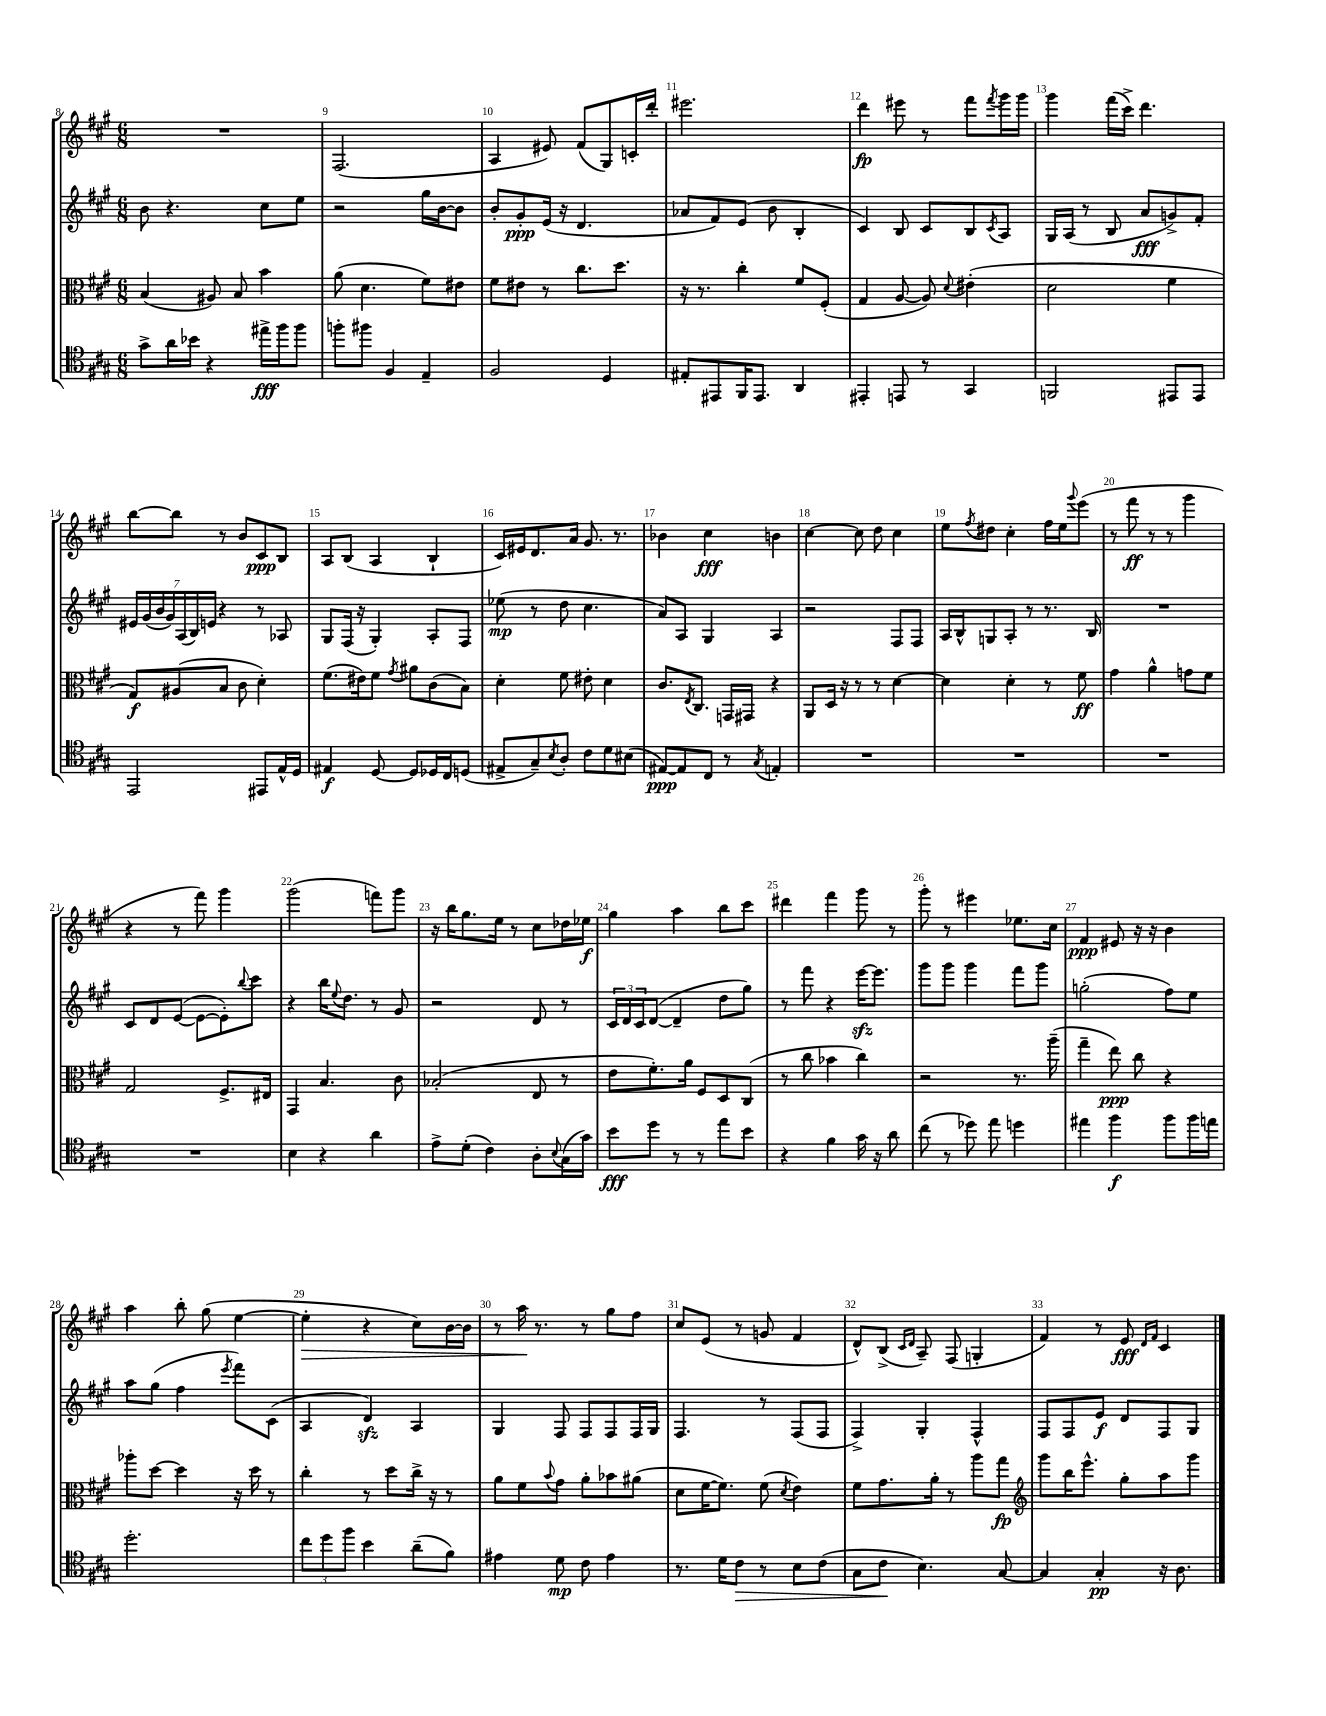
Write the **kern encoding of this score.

**kern	**kern	**kern	**kern
*staff4	*staff3	*staff2	*staff1
*clefC4	*clefC3	*clefG2	*clefG2
*k[f#c#g#]	*k[f#c#g#]	*k[f#c#g#]	*k[f#c#g#]
*M6/8	*M6/8	*M6/8	*M6/8
8g#^	(4B	8b	2.r
16a	.	4.r	.
16b-	.	.	.
4r	8A#)	.	.
.	8B	.	.
16ee#^	4b	8cc#	.
16ff#	.	.	.
8ff#	.	8ee	.
=	=	=	=
8ff'	(8a	2r	(2.F#
8ff#	4.d	.	.
4F#	.	.	.
4E~	8f#)	16gg#	.
.	.	[16b	.
.	8e#	8b]	.
=	=	=	=
2F#	8f#	8b'	4A
.	8e#	8g#'	.
.	8r	(16e	8e#)
.	.	16r	.
.	8.cc#	4.d	(8f#
4D	.	.	8G#)
.	8.dd	.	.
.	.	.	16c'
.	.	.	16ddd'
=	=	=	=
8E#'	16r	8a-	2.eee#
.	8.r	.	.
8EE#	.	8f#)	.
16FF#	4cc#'	(8e	.
8.EE#	.	.	.
.	.	8b	.
4AA	8f#	4B'	.
.	(8F#'	.	.
=	=	=	=
4EE#'	4G#	4c#)	4ddd
8EE	[8A	8B	8eee#
8r	8A])	8c#	8r
.	8qqd	.	.
4GG#	(4e#'	8B	8fff#
.	.	8qc#	8qfff#
.	.	8A	16ggg#
.	.	.	16ggg#
=	=	=	=
2FF	2d	16G#	4ggg#
.	.	(16A	.
.	.	8r	.
.	.	8B	(16fff#
.	.	.	16ccc#^)
.	.	8a	4.ddd
8EE#	4f#	8g^)	.
8EE#	.	8f#'	.
=	=	=	=
2EE	8G#)	28e#	[8bb
.	.	(28g#	.
.	.	28b	.
.	.	28g#)	.
.	(8A#	.	8bb]
.	.	(28A	.
.	.	28B)	.
.	.	28e	.
.	8B	4r	8r
.	8c#	.	8b
8EE#	4d')	8r	8c#
16E^^	.	8A-	8B
16D	.	.	.
=	=	=	=
4E#	(8.f#	8G#	8A
.	.	(16F#	(8B
.	16e#)	16r	.
[8D	8f#	4G#')	4A
.	8qg#	.	.
8D]	8a#	.	.
16D-	(8c#	8A'	4B`
16C#	.	.	.
(8D	8B)	8F#	.
=	=	=	=
8E#^	4d'	(8ee-	16c#)
.	.	.	16e#
8G#~)	.	8r	8.d
8qB	.	.	.
8A'	8f#	8dd	.
.	.	.	16a
8c#	8e#'	4.cc#	8.g#
8d	4d	.	.
.	.	.	8.r
(8B#	.	.	.
=	=	=	=
[8E#)	8.c#	8a)	4b-
8E#]	.	8A	.
.	8qE	.	.
.	8.C#	.	.
8C#	.	4G#	4cc#
8r	16GG	.	.
.	16GG#	.	.
8qG#	.	.	.
4E'	4r	4A	4b
=	=	=	=
2.r	8AA	2r	[4cc#
.	16D	.	.
.	16r	.	.
.	8r	.	8cc#]
.	8r	.	8dd
.	[4d	8F#	4cc#
.	.	8F#	.
=	=	=	=
2.r	4d]	16A	8ee
.	.	16B^^	.
.	.	.	8qff#
.	.	8G	8dd#
.	4d'	8A'	4cc#'
.	.	8r	.
.	8r	8.r	16ff#
.	.	.	16ee
.	.	.	8qqggg#
.	8f#	.	(8eee
.	.	16B	.
=	=	=	=
2.r	4g#	2.r	8r
.	.	.	8fff#
.	4a^^	.	8r
.	.	.	8r
.	8g	.	4ggg#
.	8f#	.	.
=	=	=	=
2.r	2G#	8c#	4r
.	.	8d	.
.	.	([8e	8r
.	.	8e_	8fff#)
.	8.F#^	8e'])	4ggg#
.	.	8qqbb	.
.	.	8ccc#	.
.	16E#	.	.
=	=	=	=
4B	4GG#	4r	(2ggg#
4r	4.B	16bb	.
.	.	8qqee	.
.	.	8.dd	.
4a	.	8r	8fff)
.	8c#	8g#	8ggg#
=	=	=	=
8e^	(2B-'	2r	16r
.	.	.	16bb
(8d'	.	.	8.gg#
4c#)	.	.	.
.	.	.	16ee
.	.	.	8r
8A'	8E	8d	8cc#
8qqB	.	.	.
(16G#	8r	8r	16dd-
16g#)	.	.	16ee-
=	=	=	=
8b	8e	24c#	4gg#
.	.	24d	.
.	.	24c#	.
8dd	8.f#')	([8d	.
8r	.	4d~]	4aa
.	16a	.	.
8r	8F#	.	.
8ee	8D	8dd	8bb
8b	(8C#	8gg#)	8ccc#
=	=	=	=
4r	8r	8r	4ddd#
.	8cc#	8fff#	.
4f#	4b-	4r	4fff#
16g#	4cc#)	[16eee	8ggg#
16r	.	8.eee]	.
8a	.	.	8r
=	=	=	=
(8cc#	2r	8ggg#	8ggg#'
8r	.	8ggg#	8r
8dd-)	.	4ggg#	4eee#
8ee	.	.	.
4dd	8.r	8fff#	8.ee-
.	.	8ggg#	.
.	(16aa~	.	16cc#
=	=	=	=
4ee#	4gg#~	(2gg'	4f#
4ff#	8ee)	.	8e#
.	8cc#	.	16r
.	.	.	16r
8ff#	4r	8ff#)	4b
16ff#	.	8ee	.
16ee	.	.	.
=	=	=	=
2.dd'	8aa-'	8aa	4aa
.	[8dd	(8gg#	.
.	4dd]	4ff#	8bb'
.	.	.	(8gg#
.	.	8qeee	.
.	16r	8fff#)	[4ee
.	16dd	.	.
.	8r	(8c#	.
=	=	=	=
12cc#	4cc#'	4A	4ee']
12dd	.	.	.
12ff#	.	.	.
4b	8r	4d)	4r
.	8dd	.	.
(8a~	16cc#^	4A	8cc#)
.	16r	.	.
8f#)	8r	.	[16b
.	.	.	16b]
=	=	=	=
4e#	8a	4G#	8r
.	8f#	.	16aa
.	.	.	8.r
.	8qqb	.	.
8d	8g#	8F#	.
8c#	8a'	8F#	8r
4e#	8b-	8F#	8gg#
.	(8a#	16F#	8ff#
.	.	16G#	.
=	=	=	=
8.r	8d	4.F#	8cc#
.	[16f#	.	(8e
16d	8.f#])	.	.
8c#	.	.	8r
8r	(8f#	8r	8g
.	8qd	.	.
8B	4e)	(8F#	4f#
(8c#	.	8F#	.
=	=	=	=
8G#	8f#	4F#^)	8d^^)
8c#	8.g#	.	(8B^
.	.	.	16qqc#
.	.	.	16qqd
4.B)	.	4G#'	8A~)
.	16a'	.	.
.	8r	.	(8F#
.	8aa	4F#^^	4G'
[8G#	8gg#	.	.
=	=	=	=
*	*clefG2	*	*
4G#]	8ggg#	8F#	4f#)
.	16bb	8F#	.
.	8.eee^^	.	.
4G#'	.	8e	8r
.	8gg#'	8d	8e
.	.	.	16qqd
.	.	.	16qqf#
16r	8aa	8F#	4c#
8.A	.	.	.
.	8ggg#	8G#	.
==	==	==	==
*-	*-	*-	*-
